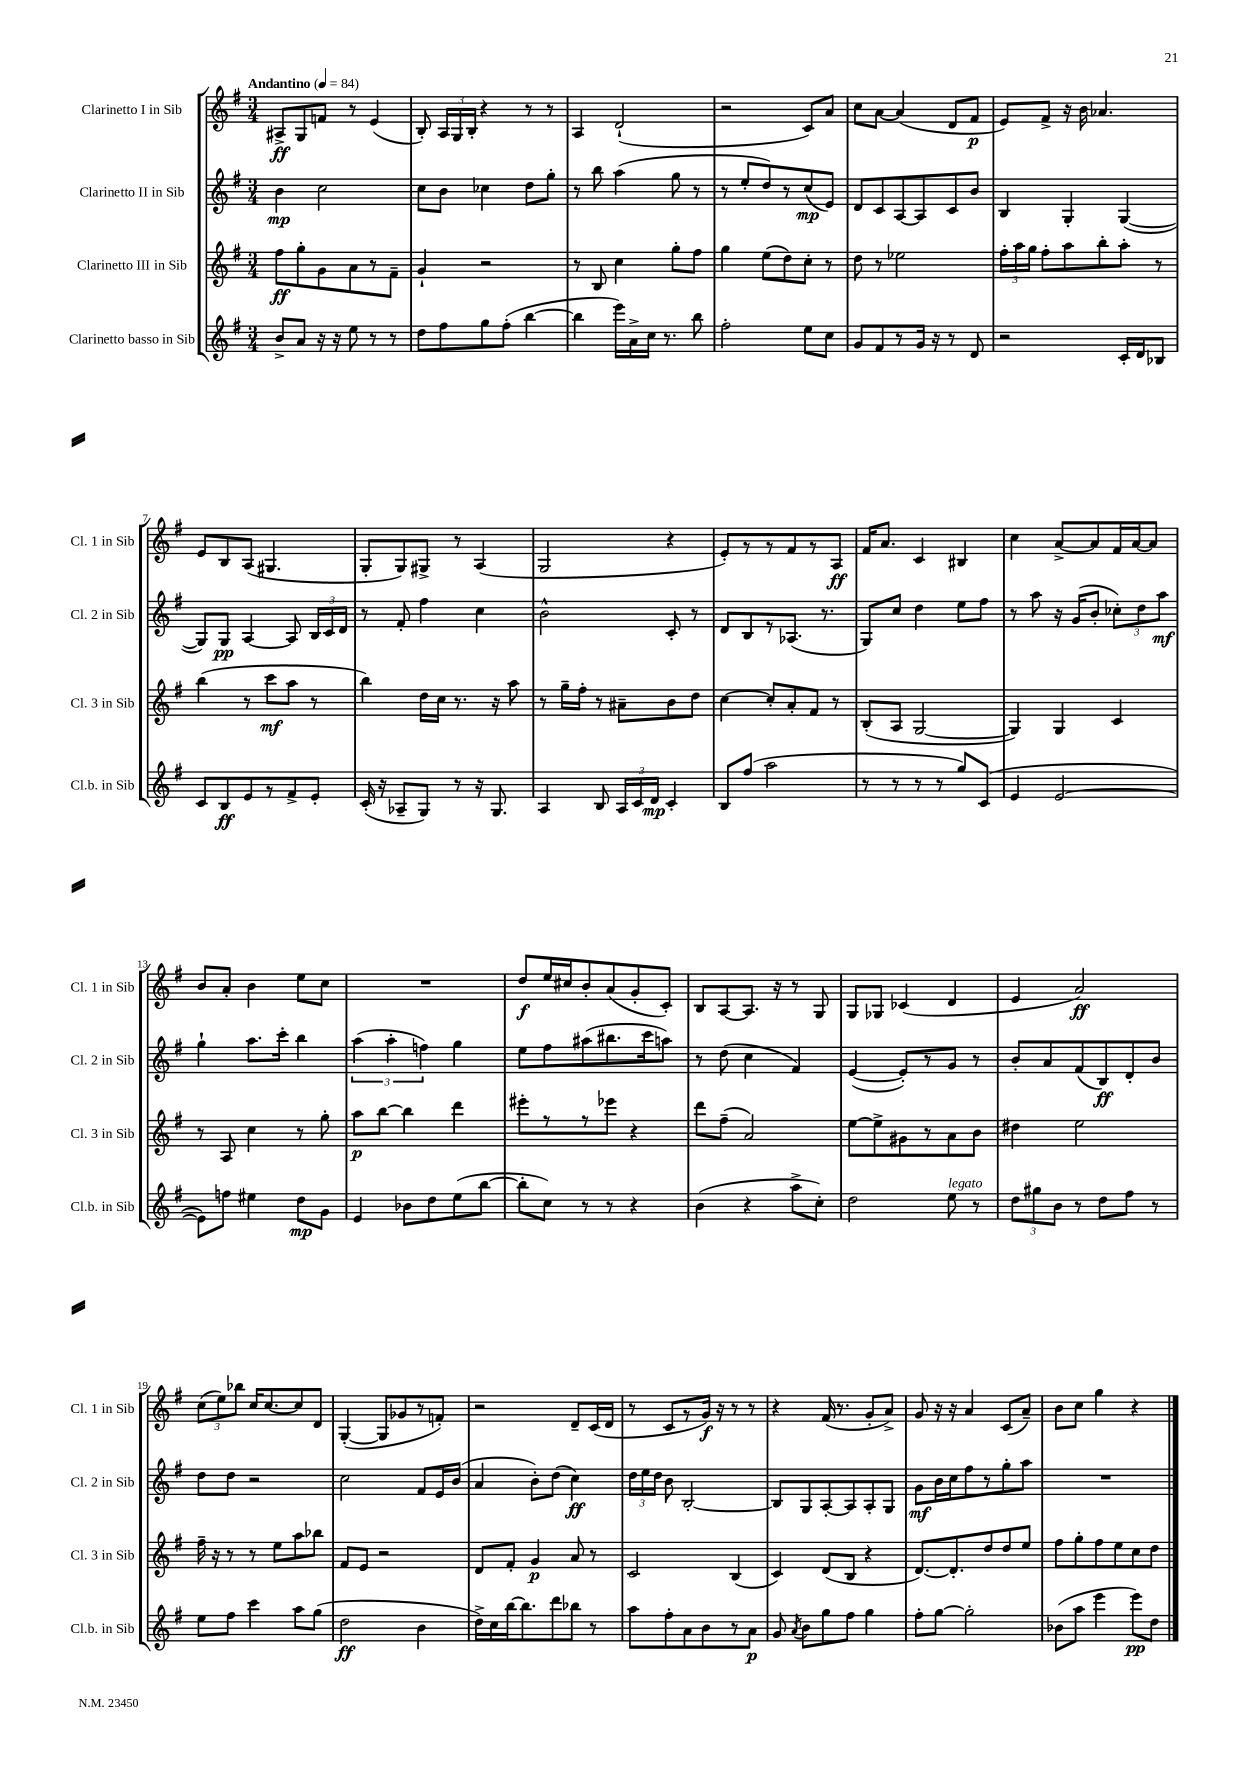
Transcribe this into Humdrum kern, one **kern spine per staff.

**kern	**dynam	**kern	**dynam	**kern	**dynam	**kern	**dynam
*part4	*part4	*part3	*part3	*part2	*part2	*part1	*part1
*staff4	*staff4	*staff3	*staff3	*staff2	*staff2	*staff1	*staff1
*I"Clarinetto basso in Sib	*	*I"Clarinetto III in Sib	*	*I"Clarinetto II in Sib	*	*I"Clarinetto I in Sib	*
*I'Cl.b. in Sib	*	*I'Cl. 3 in Sib	*	*I'Cl. 2 in Sib	*	*I'Cl. 1 in Sib	*
*clefG2	*	*clefG2	*	*clefG2	*	*clefG2	*
*k[f#]	*	*k[f#]	*	*k[f#]	*	*k[f#]	*
*M3/4	*	*M3/4	*	*M3/4	*	*M3/4	*
*MM84	*	*MM84	*	*MM84	*	*MM84	*
=1	=1	=1	=1	=1	=1	=1	=1
!	!	!	!	!	!	!LO:TX:a:B:t=Andantino	!
8b^/L	.	8ff#\L	ff	4b\	mp	8A#X^/L	ff
8a/J	.	8gg'\	.	.	.	8G/	.
16r	.	8g\	.	2cc\	.	8fn/J	.
16r	.	.	.	.	.	.	.
8ee\	.	8a\	.	.	.	8r	.
8r	.	8r	.	.	.	(4e/	.
8r	.	8f#~\J	.	.	.	.	.
=2	=2	=2	=2	=2	=2	=2	=2
8dd\L	.	4g`/	.	8cc\L	.	8B'/)	.
8ff#\	.	.	.	8b\J	.	24A/LL	.
.	.	.	.	.	.	24G/	.
.	.	.	.	.	.	24B'/JJ	.
8gg\	.	2r	.	4cc-X\	.	4r	.
(8ff#'\J	.	.	.	.	.	.	.
[4bb\	.	.	.	8dd\L	.	8r	.
.	.	.	.	8gg'\J	.	8r	.
=3	=3	=3	=3	=3	=3	=3	=3
4bb\]	.	8r	.	8r	.	4A/	.
.	.	8B/	.	8bb\	.	.	.
16eee\LL)	.	4cc\	.	(4aa\	.	(2d`/	.
16a^\	.	.	.	.	.	.	.
16cc\JJ	.	.	.	.	.	.	.
8.r	.	.	.	.	.	.	.
.	.	8gg'\L	.	8gg\	.	.	.
8bb\	.	8ff#\J	.	8r	.	.	.
=4	=4	=4	=4	=4	=4	=4	=4
2ff#'\	.	4gg\	.	8r	.	2r	.
.	.	.	.	8ee'/L	.	.	.
.	.	(8ee\L	.	8dd/)	.	.	.
.	.	8dd\)	.	8r	.	.	.
8ee\L	.	8cc'\J	.	(8cc/	mp	8c/L)	.
8cc\J	.	8r	.	8e/J)	.	8a/J	.
=5	=5	=5	=5	=5	=5	=5	=5
8g/L	.	8dd\	.	8d/L	.	8cc\L	.
8f#/	.	8r	.	8c/	.	[8a\J	.
8r	.	2ee-X\	.	[8A/	.	(4a/]	.
16g/Jk	.	.	.	8A/]	.	.	.
16r	.	.	.	.	.	.	.
8r	.	.	.	8c/	.	8d/L	.
8d/	.	.	.	8b/J	.	8f#/J	p
=6	=6	=6	=6	=6	=6	=6	=6
2r	.	24ff#'\LL	.	4B/	.	8e/L)	.
.	.	24aa\	.	.	.	.	.
.	.	24gg\JJ	.	.	.	.	.
.	.	8ff#'\L	.	.	.	8f#^/J	.
.	.	8aa\	.	4G'/	.	16r	.
.	.	.	.	.	.	16b\	.
.	.	8bb'\	.	.	.	4.a-X/	.
16c'/LL	.	8aa'\J	.	([4G/	.	.	.
16d/J	.	.	.	.	.	.	.
8B-X/J	.	8r	.	.	.	.	.
!!LO:LB:g=z
=7	=7	=7	=7	=7	=7	=7	=7
8c/L	.	(4bb\	.	8G/L])	.	8e/L	.
8B/	ff	.	.	8G/J	pp	8B/	.
8e/	.	8r	.	[4A/	.	(8A/J	.
8r	.	8ccc\L	mf	.	.	4.G#X/	.
8f#^/	.	8aa\J	.	8A/]	.	.	.
8e'/J	.	8r	.	24B/LL	.	.	.
.	.	.	.	24c/	.	.	.
.	.	.	.	24d/JJ	.	.	.
=8	=8	=8	=8	=8	=8	=8	=8
(16c'/	.	4bb\)	.	8r	.	8G'/L	.
16r	.	.	.	.	.	.	.
8A-X~/L	.	.	.	8f#'/	.	8G/)	.
8G/J)	.	16dd\LL	.	4ff#\	.	8G#X^/J	.
.	.	16cc\JJ	.	.	.	.	.
8r	.	8.r	.	.	.	8r	.
16r	.	.	.	4cc\	.	(4A/	.
8.G/	.	16r	.	.	.	.	.
.	.	8aa\	.	.	.	.	.
=9	=9	=9	=9	=9	=9	=9	=9
4A/	.	8r	.	2b^^\	.	2G/	.
.	.	16gg~\LL	.	.	.	.	.
.	.	16ff#'\JJ	.	.	.	.	.
8B/	.	8r	.	.	.	.	.
24A/LL	.	8a#X~\L	.	.	.	.	.
24c/	.	.	.	.	.	.	.
24d/JJ	mp	.	.	.	.	.	.
4c'/	.	8b\	.	8c'/	.	4r	.
.	.	8dd\J	.	8r	.	.	.
=10	=10	=10	=10	=10	=10	=10	=10
8B/L	.	[4cc\	.	8d/L	.	8e'/L)	.
(8ff#/J	.	.	.	8B/	.	8r	.
2aa\	.	8cc'/L]	.	8r	.	8r	.
.	.	8a'/	.	(8.A-X/J	.	8f#/	.
.	.	8f#/J	.	.	.	8r	.
.	.	.	.	8.r	.	.	.
.	.	8r	.	.	.	8A/J	ff
=11	=11	=11	=11	=11	=11	=11	=11
8r	.	(8B'/L	.	8G/L)	.	16f#/KL	.
.	.	.	.	.	.	8.a/J	.
8r	.	8A/J	.	8cc/J	.	.	.
8r	.	[2G/	.	4dd\	.	4c/	.
8r	.	.	.	.	.	.	.
8gg/L)	.	.	.	8ee\L	.	4B#X/	.
(8c/J	.	.	.	8ff#\J	.	.	.
=12	=12	=12	=12	=12	=12	=12	=12
4e/	.	4G/])	.	8r	.	4cc\	.
.	.	.	.	8aa\	.	.	.
[2e/	.	4G/	.	16r	.	[8a^/L	.
.	.	.	.	(16g/KL	.	.	.
.	.	.	.	8b'/J	.	8a/]	.
.	.	4c/	.	12cc-X'\L)	.	16f#/L	.
.	.	.	.	.	.	[16a/J	.
.	.	.	.	12dd\	.	.	.
.	.	.	.	.	.	8a/J]	.
.	.	.	.	12aa\J	mf	.	.
!!LO:LB:g=z
=13	=13	=13	=13	=13	=13	=13	=13
8e\L])	.	8r	.	4gg`\	.	8b/L	.
8ffn\J	.	8A/	.	.	.	8a'/J	.
4ee#X\	.	4cc\	.	8.aa\L	.	4b\	.
.	.	.	.	16ccc'\Jk	.	.	.
8dd\L	mp	8r	.	4bb\	.	8ee\L	.
8g\J	.	8gg'\	.	.	.	8cc\J	.
=14	=14	=14	=14	=14	=14	=14	=14
4e/	.	8aa\L	p	(6aa\	.	2.r	.
.	.	[8bb\J	.	.	.	.	.
.	.	.	.	6aa'\	.	.	.
8b-X\L	.	4bb\]	.	.	.	.	.
.	.	.	.	6ffn\)	.	.	.
8dd\	.	.	.	.	.	.	.
(8ee\	.	4ddd\	.	4gg\	.	.	.
[8bb\J	.	.	.	.	.	.	.
=15	=15	=15	=15	=15	=15	=15	=15
8bb'\L]	.	8eee#X'\L	.	8ee\L	.	8dd/L	f
8cc\J)	.	8r	.	8ff#\	.	16ee/L	.
.	.	.	.	.	.	16cc#X/J	.
8r	.	8r	.	(8aa#X\	.	8b'/	.
8r	.	8eee-X\J	.	8.bb#X\	.	(8a/	.
4r	.	4r	.	.	.	8g'/	.
.	.	.	.	16ccc\k	.	.	.
.	.	.	.	8aan\J)	.	8c'/J)	.
=16	=16	=16	=16	=16	=16	=16	=16
(4b\	.	8ddd\L	.	8r	.	8B/L	.
.	.	(8ff#~\J	.	(8dd\	.	[8A/	.
4r	.	2a/)	.	4cc\	.	8.A/J]	.
.	.	.	.	.	.	16r	.
8aa^\L	.	.	.	4f#/)	.	8r	.
8cc'\J)	.	.	.	.	.	8G/	.
=17	=17	=17	=17	=17	=17	=17	=17
2dd\	.	[8ee\L	.	([4e/	.	8G/L	.
.	.	8ee^\]	.	.	.	8G-X/J	.
.	.	8g#X\	.	8e'/L])	.	(4c-X/	.
.	.	8r	.	8r	.	.	.
!LO:TX:a:i:t=legato	!	!	!	!	!	!	!
8ee\	.	8a\	.	8g/J	.	4d/	.
8r	.	8b\J	.	8r	.	.	.
=18	=18	=18	=18	=18	=18	=18	=18
12dd\L	.	4dd#X\	.	8b'/L	.	4e/	.
12gg#X\	.	.	.	.	.	.	.
.	.	.	.	8a/	.	.	.
12b\J	.	.	.	.	.	.	.
8r	.	2ee\	.	(8f#/	.	2a/)	ff
8dd\L	.	.	.	8B/)	ff	.	.
8ff#\J	.	.	.	8d'/	.	.	.
8r	.	.	.	8b/J	.	.	.
!!LO:LB:g=z
=19	=19	=19	=19	=19	=19	=19	=19
8ee\L	.	16ff#~\	.	8dd\L	.	(12cc\L	.
.	.	16r	.	.	.	.	.
.	.	.	.	.	.	12ee\)	.
8ff#\J	.	8r	.	8dd\J	.	.	.
.	.	.	.	.	.	12bb-X\J	.
4ccc\	.	8r	.	2r	.	16cc/KL	.
.	.	.	.	.	.	[8.cc/	.
.	.	8ee\L	.	.	.	.	.
8aa\L	.	8aa\	.	.	.	8cc/]	.
(8gg\J	.	8bb-X\J	.	.	.	8d/J	.
=20	=20	=20	=20	=20	=20	=20	=20
2dd\	ff	8f#/L	.	2cc\	.	([4G'/	.
.	.	8e/J	.	.	.	.	.
.	.	2r	.	.	.	8G/L]	.
.	.	.	.	.	.	8g-X/	.
4b\	.	.	.	8f#/L	.	8r	.
.	.	.	.	16e/L	.	8fn'/J)	.
.	.	.	.	(16b/JJ	.	.	.
=21	=21	=21	=21	=21	=21	=21	=21
16dd^\LL)	.	8d/L	.	4a/	.	2r	.
16cc\	.	.	.	.	.	.	.
[16bb\J	.	8f#'/J	.	.	.	.	.
8.bb\]	.	.	.	.	.	.	.
.	.	4g/	p	8b'\L)	.	.	.
8ddd\	.	.	.	(8dd\J	.	.	.
8bb-X\J	.	8a/	.	4cc\)	ff	8d~/L	.
8r	.	8r	.	.	.	(16c/L	.
.	.	.	.	.	.	16d/JJ	.
=22	=22	=22	=22	=22	=22	=22	=22
8aa\L	.	2c/	.	24dd\LL	.	8r	.
.	.	.	.	24ee\	.	.	.
.	.	.	.	24dd\JJ	.	.	.
8ff#'\	.	.	.	8b\	.	8c/L	.
8a\	.	.	.	[2B'/	.	8r	.
8b\	.	.	.	.	.	16g/Jk)	f
.	.	.	.	.	.	16r	.
8r	.	(4B/	.	.	.	8r	.
8a\J	p	.	.	.	.	8r	.
=23	=23	=23	=23	=23	=23	=23	=23
8g/	.	4c/)	.	8B/L]	.	4r	.
8qa/	.	.	.	.	.	.	.
8b\L	.	.	.	8G/	.	.	.
8gg\	.	(8d/L	.	[8A'/	.	(16f#/	.
.	.	.	.	.	.	8.r	.
8ff#\J	.	8B/J	.	8A/]	.	.	.
4gg\	.	4r	.	8A'/	.	8g'/L	.
.	.	.	.	8G/J	.	8a^/J)	.
=24	=24	=24	=24	=24	=24	=24	=24
8ff#'\L	.	[8.d/L)	.	8g\L	mf	8g/	.
[8gg\J	.	.	.	16b\L	.	16r	.
.	.	8.d'/]	.	16cc\J	.	16r	.
2gg'\]	.	.	.	8ff#\	.	4a/	.
.	.	8dd/	.	8r	.	.	.
.	.	8dd/	.	8gg'\	.	(8c/L	.
.	.	8ee/J	.	8aa\J	.	8a~/J)	.
=25	=25	=25	=25	=25	=25	=25	=25
(8b-X\L	.	8ff#\L	.	2.r	.	8b\L	.
8aa\J	.	8gg'\	.	.	.	8cc\J	.
4eee\	.	8ff#\	.	.	.	4gg\	.
.	.	8ee\	.	.	.	.	.
8eee\L)	pp	8cc\	.	.	.	4r	.
8dd\J	.	8dd\J	.	.	.	.	.
==	==	==	==	==	==	==	==
*-	*-	*-	*-	*-	*-	*-	*-
